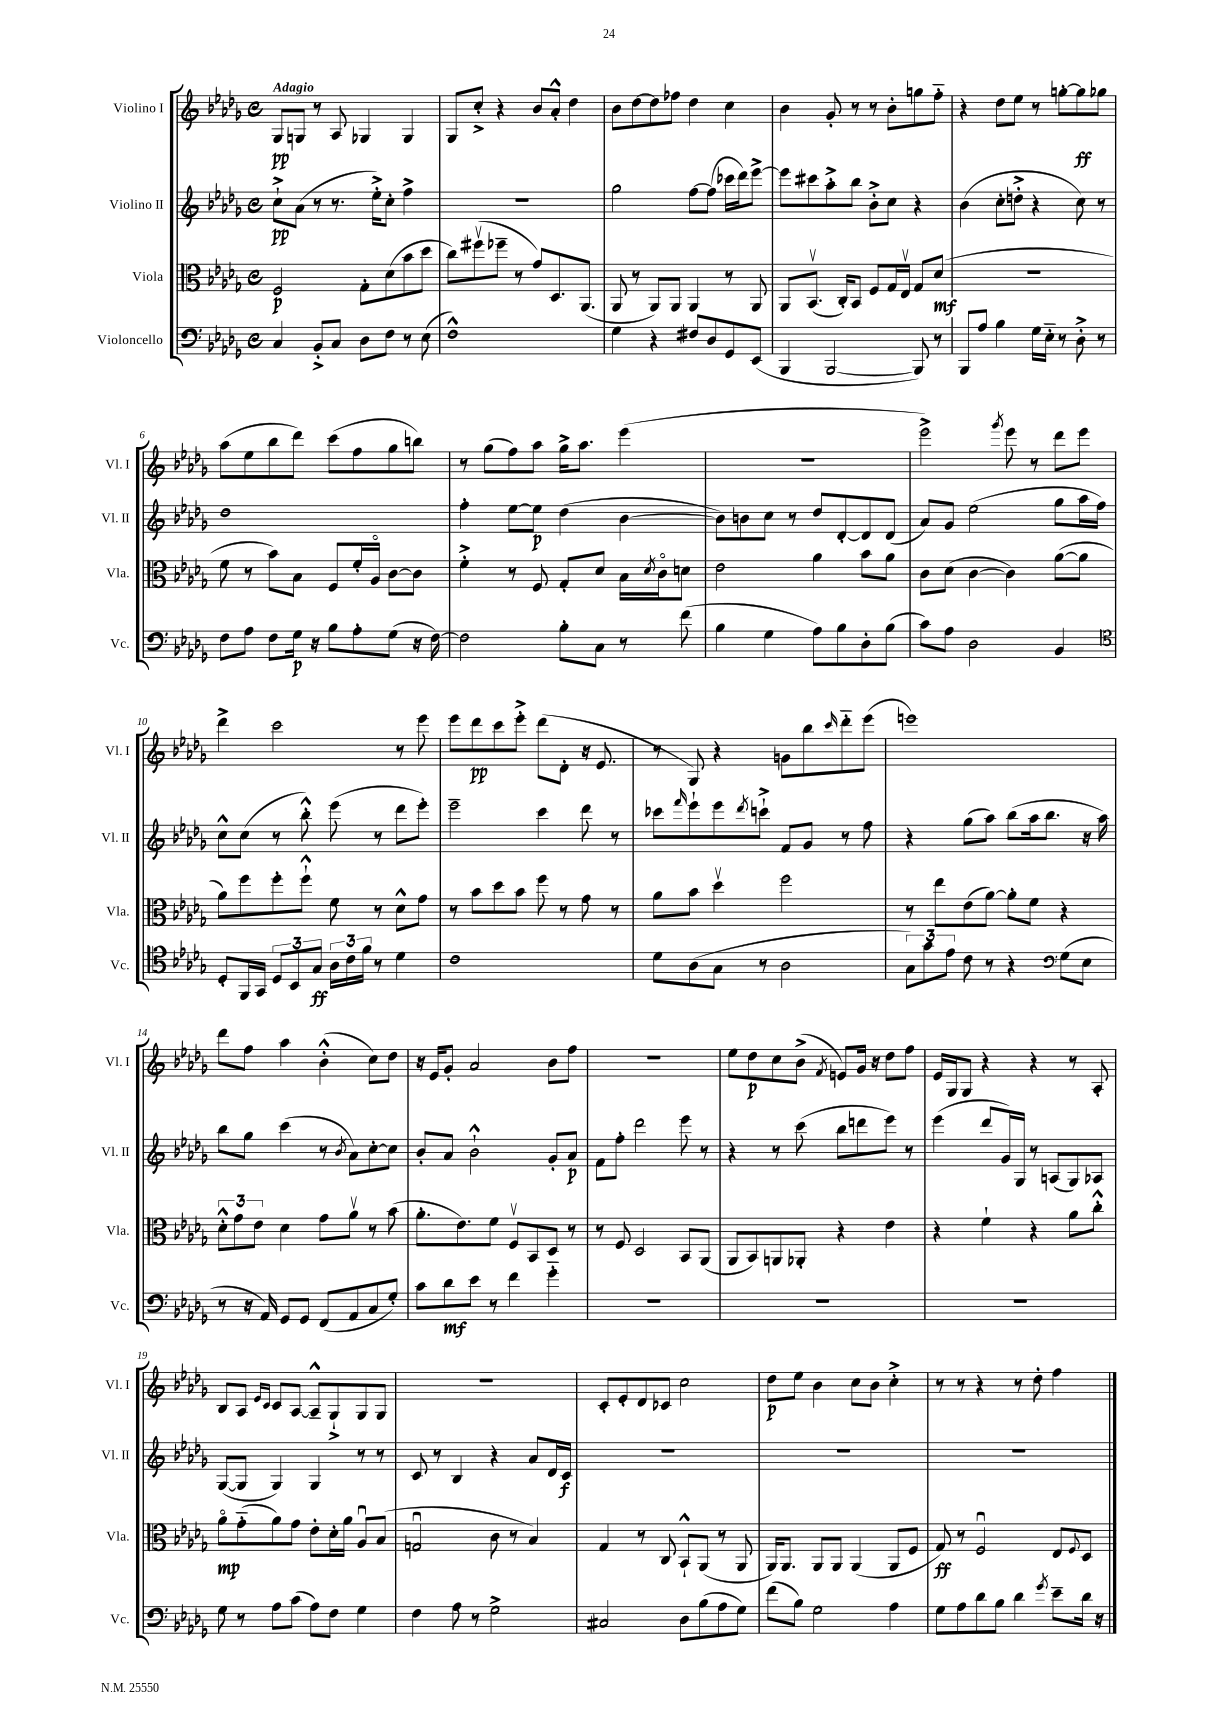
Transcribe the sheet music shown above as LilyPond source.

<<
\new StaffGroup <<
\new Staff = "s0" \with { instrumentName = "Violino I" shortInstrumentName = "Vl. I" } {
    \clef treble \key des \major \defaultTimeSignature \time 4/4 \tempo "Adagio"
    ges8\pp g8 r8 aes8 ges4 ges4 |
    ges8 c''8-.-> r4 bes'8 aes'8-.-^ des''4 |
    bes'8 des''8~ des''8 fes''8 des''4 c''4 |
    bes'4 ges'8-. r8 r8 bes'8-. g''8 f''8-_ |
    r4 des''8 ees''8 r8 g''8~-. g''8\ff ges''8 |
    aes''8( ees''8 bes''8 des'''8) c'''8( f''8 ges''8 b''8) |
    r8 ges''8( f''8) aes''8 ges''16-> aes''8. ees'''4( |
    r1 |
    ees'''2->) \acciaccatura { ges'''8 } ees'''8 r8 des'''8 ees'''8 |
    des'''4-> c'''2 r8 ees'''8 |
    ees'''8 des'''8\pp c'''8 ees'''8-.-> des'''8( des'8-. r16 ees'8. |
    r8 ges8) r4 g'8 bes''8 \grace { c'''16 } des'''8-_ ees'''8( |
    e'''1) |
    des'''8 f''8 aes''4 bes'4-.-^( c''8) des''8 |
    r16 ees'16 ges'8-. aes'2 bes'8 f''8 |
    R1 |
    ees''8 des''8\p c''8 bes'8->( \acciaccatura { f'8 } e'8) ges'16 r16 des''8 f''8 |
    ees'16 ges16 ges8 r4 r4 r8 aes8-. |
    bes8 aes8 \grace { ees'16 c'16 } c'8 aes8~ aes8---^ ges8-!-> ges8 ges8 |
    R1 |
    c'8-. ees'8-. des'8 ces'8 c''2 |
    des''8\p ees''8 bes'4 c''8 bes'8 c''4-.-> |
    r8 r8 r4 r8 des''8-. f''4 \bar "|." |
}
\new Staff = "s1" \with { instrumentName = "Violino II" shortInstrumentName = "Vl. II" } {
    \clef treble \key des \major \defaultTimeSignature \time 4/4
    c''8-!->\pp aes'8( r8 r8. ees''16-.->) c''8-. f''4-> |
    R1 |
    ges''2 f''8~ f''8( ces'''16 des'''16) ees'''8~-> |
    ees'''8 cis'''8 aes''8-.-> bes''8 bes'8-.-> c''8 r4 |
    bes'4( c''8-. d''8-.-> r4 c''8) r8 |
    des''1 |
    f''4-. ees''8~ ees''8\p des''4( bes'4~ |
    bes'8) b'8 c''8 r8 des''8 des'8~-. des'8 des'8( |
    aes'8) ges'8 ees''2( ges''8 aes''16 f''16) |
    c''8-^ c''8( r8 bes''8-.-^) ees'''8( r8 des'''8 ees'''8-.) |
    ees'''2-- c'''4 des'''8 r8 |
    ces'''8 \grace { f'''16 } ees'''8-! ees'''8 \acciaccatura { des'''8 } c'''8-!-> f'8 ges'8 r8 f''8 |
    r4 ges''8( aes''8) bes''8( aes''16 bes''8. r16 aes''16) |
    bes''8 ges''8 c'''4( r8 \acciaccatura { bes'8 } aes'8) c''8~-. c''8 |
    bes'8-. aes'8 bes'2-!-^ ges'8-. aes'8\p |
    f'8 f''8-. des'''2 ees'''8 r8 |
    r4 r8 c'''8( bes''8 d'''8 ees'''8) r8 |
    ees'''4( des'''8 ges'16) ges16 r8 a8( ges8) aes8 |
    ges8~( ges8 ges4) ges4 r8 r8 |
    c'8 r8 bes4 r4 aes'8 des'16 c'16\f |
    R1 |
    R1 |
    R1 \bar "|." |
}
\new Staff = "s2" \with { instrumentName = "Viola" shortInstrumentName = "Vla." } {
    \clef alto \key des \major \defaultTimeSignature \time 4/4
    f2\p ges8-. des'8( bes'8 des''8 |
    c''8) fis''8\upbow( fes''8-- r8 ges'8) des8. aes,8.( |
    aes,8 r8 aes,8) aes,8 aes,4 r8 aes,8 |
    aes,8 bes,8.\upbow( c16-.) bes,8 f8 ges16 ees16\upbow ges8 des'8\mf( |
    R1 |
    f'8 r8 bes'8) bes8 f8 f'16-. aes16\flageolet c'8~ c'8 |
    f'4-.-> r8 f8 ges8-. des'8 bes16 \acciaccatura { des'8 } c'16\flageolet d'8 |
    ees'2 aes'4 bes'8 aes'8 |
    c'8 des'8( c'4~ c'4) aes'8~( aes'8 |
    aes'8) f''8 f''8-. f''8-!-^ f'8 r8 des'8-^ ges'8 |
    r8 bes'8 des''8 bes'8 f''8 r8 ges'8 r8 |
    aes'8 bes'8 des''4\upbow f''2 |
    r8 ees''8 ees'8( aes'8~) aes'8-. f'8 r4 |
    \tuplet 3/2 { des'8-.-^ ges'8 ees'8 } des'4 ges'8 aes'8\upbow r8 bes'8( |
    aes'8.-. ees'8.) f'8 f8\upbow bes,8 des8 r8 |
    r8 f8 des2 bes,8 aes,8( |
    aes,8 bes,8) a,8 aes,8-. r4 ees'4 |
    r4 f'4-! r4 aes'8 c''8-.-^ |
    aes'8\flageolet\mp ges'8-_( aes'8) ges'8 ees'8-. des'16-. aes'16 aes8\downbow bes8( |
    g2\downbow c'8 r8 bes4) |
    ges4 r8 c8 bes,8-!-^ aes,8( r8 aes,8 |
    aes,16) aes,8. aes,8 aes,8 aes,4( aes,8 f8 |
    ges8\ff) r8 f2\downbow ees8 \appoggiatura { f8 } des8 \bar "|." |
}
\new Staff = "s3" \with { instrumentName = "Violoncello" shortInstrumentName = "Vc." } {
    \clef bass \key des \major \defaultTimeSignature \time 4/4
    c4 bes,8-.-> c8 des8 f8 r8 ees8( |
    f1-^) |
    ges4 r4 fis8 des8 ges,8 ees,8( |
    bes,,4 bes,,2~ bes,,8) r8 |
    bes,,8 aes8 bes4 ges16 ees16-_ r8 des8-.-> r8 |
    f8 aes8 f8 ges16\p r16 bes8 aes8-. ges8( r16 f16~) |
    f2 bes8-. c8 r8 f'8( |
    bes4 ges4 aes8) bes8 des8-. bes8( |
    c'8) aes8 des2 bes,4 |
    \clef tenor des8-. f,16 ges,16 \tuplet 3/2 { des8 bes,8 ges8\ff } \tuplet 3/2 { aes16 c'16 f'16 } r8 des'4 |
    c'1 |
    des'8 aes8( ges8 r8 aes2 |
    \tuplet 3/2 { ges8) ges'8 ees'8 } c'8 r8 r4 \clef bass ges8( ees8 |
    r8 r16 aes,16) ges,8 ges,8 f,8( aes,8 c8 ges8-.) |
    c'8 des'8\mf ees'8 r8 f'4 ges'4-_ |
    R1 |
    R1 |
    R1 |
    ges8 r8 aes8 c'8( aes8) f8 ges4 |
    f4 aes8 r8 ges2-> |
    cis2 des8 bes8( aes8 ges8) |
    f'8( bes8) ges2 aes4 |
    ges8 aes8 des'8 bes8 des'4 \acciaccatura { ges'8 } ees'8-- des'16 r16 \bar "|." |
}
>>
>>
